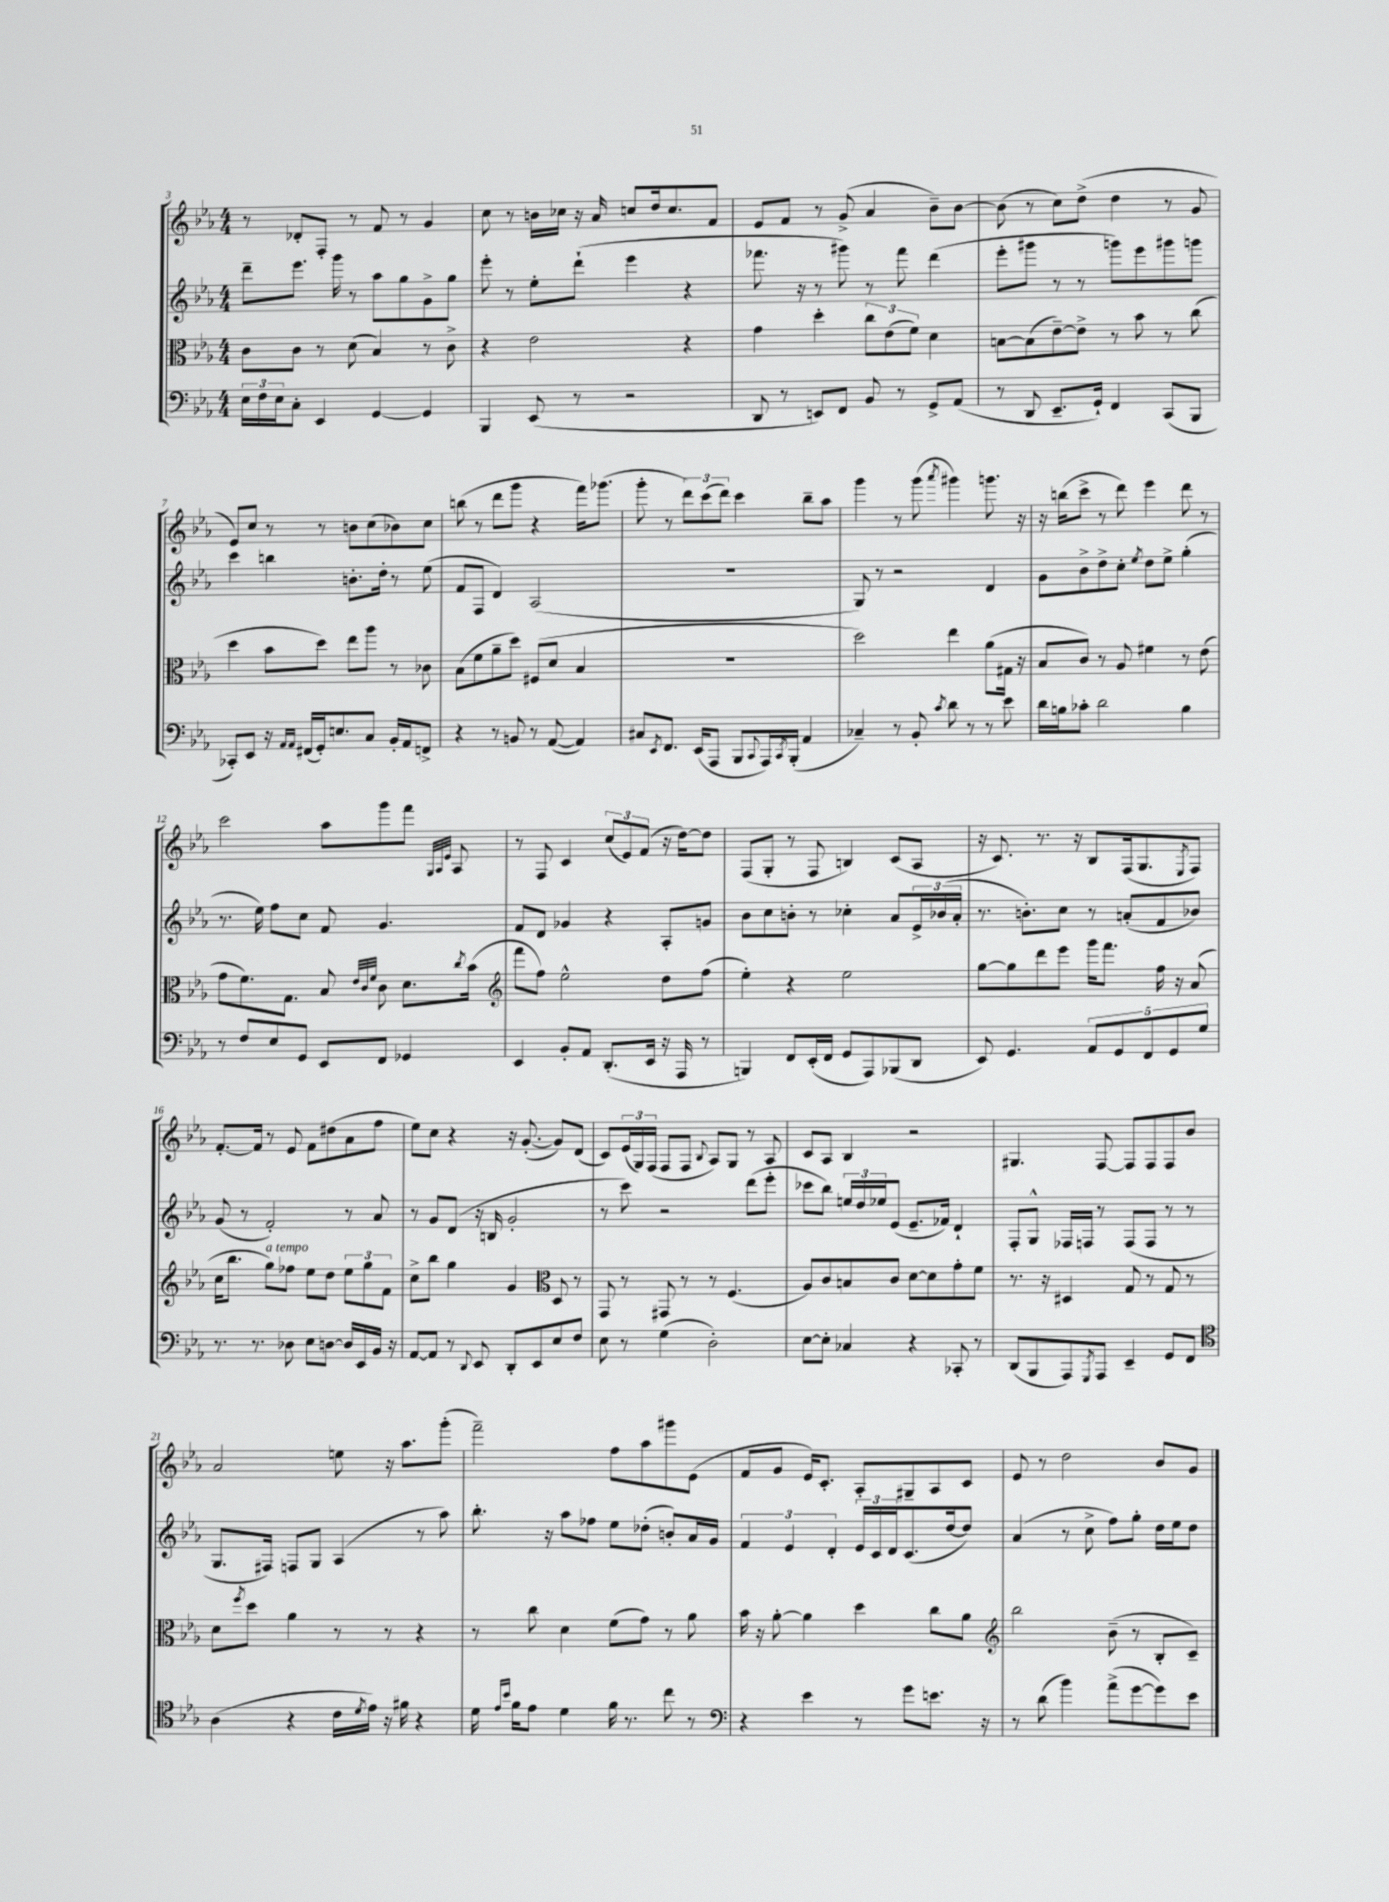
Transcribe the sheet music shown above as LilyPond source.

<<
\new StaffGroup <<
\new Staff = "s0" {
    \clef treble \key ees \major \numericTimeSignature \time 4/4
    r8 des'8-. f8-. r8 f'8 r8 g'4 |
    c''8 r8 b'16 ces''16 r16 aes'16 c''8 d''16 c''8. f'8 |
    ees'8 f'8 r8 g'8->( aes'4 bes'8--) bes'8~ |
    bes'8( r8 c''8) d''8->( d''4 r8 g'8 |
    ees'8) c''8 r8 r8 b'8 c''8( bes'8) c''8 |
    b''8( r8 d'''8 g'''8 r4 f'''16) ges'''8.( |
    g'''8-. r8 \tuplet 3/2 { d'''8) c'''8( d'''8) } c'''4 bes''8-- aes''8 |
    g'''4 r8 g'''8( \acciaccatura { aes'''8 } gis'''4) g'''8. r16 |
    r16 b''16( c'''8-> r8 d'''8) ees'''4 d'''8 r8 |
    c'''2 aes''8 g'''8 f'''8 \grace { g32 aes32 ees'32 } aes8 |
    r8 f8 c'4 \tuplet 3/2 { c''8( ees'8) f'8( } r16 d''16~) d''8 |
    f8( g8-. r8 f8 b4) c'8( aes8 |
    r16 c'8.) r8. r16 bes8 f16( g8. \acciaccatura { ees8 } f8) |
    f'8.~-. f'16 r8 ees'8 f'8 dis''8( aes'8 f''8 |
    ees''8) c''8 r4 r16 g'8.~-.( g'8) d'8( |
    c'8) \tuplet 3/2 { ees'16( g16) f16( } f8 f8 \appoggiatura { bes8 } aes8) g8 r8 aes8 |
    c'8 aes8 bes4 r2 |
    gis4. f8~ f8 f8 f8 bes'8 |
    aes'2 e''8 r16 aes''8. g'''8-.( |
    f'''2--) f''8 aes''8 gis'''8 ees'8( |
    f'8 g'8 ees'16) c'8.-. aes8-. gis8-- aes8 c'8 |
    ees'8 r8 d''2 bes'8 g'8 \bar "|." |
}
\new Staff = "s1" {
    \clef treble \key ees \major \numericTimeSignature \time 4/4
    d'''8-- ees'''8. g'''16 r8 aes''8 g''8 g'8-> g''8 |
    ees'''8-. r8 ees''8-. d'''8-!( ees'''4 r4 |
    fes'''8. r16 r8 gis'''8) r8 fes'''8 d'''4( |
    ees'''8-. gis'''8 r8 r8 g'''8) ees'''8 gis'''8 g'''8 |
    c'''4 b''4 b'8.-. d''16-. r8 ees''8( |
    f'8 f8 d'4) aes2( |
    R1 |
    g8) r8 r2 d'4 |
    g'8 bes'8-> d''8-> c''8-. \acciaccatura { ees''8 } d''8 ees''8-> g''4-.( |
    r8. ees''16) f''8 c''8 f'8 g'4. |
    f'8 d'8 ges'4 r4 aes8-. g'8 |
    bes'8 c''8 b'8-. r8 ces''4-. aes'8 \tuplet 3/2 { ees'16-> bes'16( aes'16-. } |
    r8. b'8.-.) c''8 r8 a'8-.( f'8 bes'8) |
    g'8( r8 f'2-.) r8 aes'8 |
    r8 g'8 d'8( r16 b16 g'2-. |
    r8 c'''8) r2 d'''8( ees'''8-. |
    ces'''8 bes''8) \tuplet 3/2 { e''16 d''16 ees''16 } ees'8( ees'8.-- fes'16) d'4-! |
    f8-. g8-^ fes16 f16 r8 f8( f8 r8 r8 |
    g8. fis16) f8 g8 aes4( r8 aes''8) |
    bes''8.-. r16 aes''8 fes''8 ees''8 des''8-.( b'8-.) aes'16 g'16 |
    \tuplet 3/2 { f'4 ees'4 d'4-. } \tuplet 3/2 { ees'16 c'16 d'16 } c'8.( d''16~ d''8) |
    aes'4( r8 c''8-> f''8) g''8-. d''16 ees''16 d''8 \bar "|." |
}
\new Staff = "s2" {
    \clef alto \key ees \major \numericTimeSignature \time 4/4
    c'8 c'8 r8 d'8( bes4) r8 c'8-> |
    r4 ees'2 r4 |
    g'4 d''4-. \tuplet 3/2 { c''8 ees'8( f'8) } d'4 |
    b8~ b8( ees'8~--) ees'8-> r8 bes'8 r8 c''8( |
    d''4 bes'8 d''8) ees''8 aes''8 r8 ces'8 |
    bes8( f'8 aes'8-- d''8) fis8( d'8 bes4 |
    R1 |
    d''2) ees''4 aes'8( gis16 r16 |
    bes8 c'8) r8 aes8 fis'4 r8 ees'8( |
    g'8 f'8.) g8. bes8 \grace { ees'32 c'32 f'32 } c'8 d'8. \acciaccatura { c''8 } bes'16( |
    \clef treble f'''8 f''8) ees''2-^ d''8 f''8( |
    ees''4-.) r4 ees''2 |
    g''8~ g''8 d'''8 ees'''8 g'''16 f'''8. f''16 r16 aes'8( |
    c''16 bes''8. g''8^\markup { \italic "a tempo" }) fes''8 ees''8 d''8 \tuplet 3/2 { ees''8 g''8 f'8 } |
    c''8-> bes''8 g''4 g'4 \clef alto d8 r8 |
    g,8 r8 gis,8 r8 r8 f4.( |
    aes8) c'8 b8 c'8 d'8~ d'8 g'8-. f'8 |
    r8. r16 dis4 g8 r8 g8 r8 |
    d'8 \acciaccatura { f''8 } d''8 aes'4 r8 r8 r4 |
    r8 c''8 d'4 f'8( g'8) r8 aes'8 |
    bes'16 r16 aes'8~-. aes'4 d''4 c''8 aes'8 |
    \clef treble bes''2 bes'8--( r8 bes8-. c'8--) \bar "|." |
}
\new Staff = "s3" {
    \clef bass \key ees \major \numericTimeSignature \time 4/4
    \tuplet 3/2 { ees16 f16 ees16 } c8-. ees,4 g,4~ g,4 |
    bes,,4 ees,8( r8 r2 |
    d,8 r8 e,8) f,8 bes,8 r8 g,8-> aes,8( |
    r8 d,8 ees,8.-- g,16-!) f,4 c,8( bes,,8 |
    ces,8-.) ees,8 r16 \grace { aes,16 aes,16 } fis,16( g,16-.) e8. c8 bes,16-. aes,16 f,8-> |
    r4 r8 b,8 r8 aes,8~( aes,4) |
    cis8 \acciaccatura { ees,8 } f,8. ees,16( aes,,8 bes,,8 \appoggiatura { c,8 } aes,,16) \acciaccatura { c,8 } bes,,16-.( aes,4 |
    ces4--) r8 bes,8-. \acciaccatura { c'8 } d'8 r8 r8 ees'8 |
    d'16 b16 ces'8-. d'2 b4 |
    r8 f8 ees8 g,8 ees,8 f,8 ges,4 |
    ees,4 bes,8-. aes,8 d,8.-.( ees,16 r16 aes,,16 r8 |
    b,,4) f,8 ees,16-.( f,16 g,8 aes,,8) bes,,8( d,8 |
    ees,8) g,4. \tuplet 5/4 { aes,8 g,8 f,8 g,8 g8 } |
    r8. r8. des8 ees8 d8~ d16 ees,16 bes,16 r16 |
    aes,8~ aes,8 r8 \appoggiatura { d,8 } ees,8 d,8-. ees,8 ees8 f8 |
    ees8 r8 g4( d2-.) |
    ees8~ ees8-. ces4 r4 ces,8-. r8 |
    d,8( bes,,8 aes,,8) \acciaccatura { g,,8 } aes,,8 ees,4-- g,8 f,8 |
    \clef tenor aes4( r4 c'16 \acciaccatura { d'8 } ees'16) r16 fis'16 r4 |
    d'16 \grace { ees'16 bes'16 } f'16 ees'8 d'4 f'16 r8. c''8 r8 |
    \clef bass r4 ees'4 r8 g'8 e'8. r16 |
    r8 d'8( bes'4) aes'8->( g'8~ g'8) ees'8 \bar "|." |
}
>>
>>
\layout { \context { \Score currentBarNumber = #3 } }
